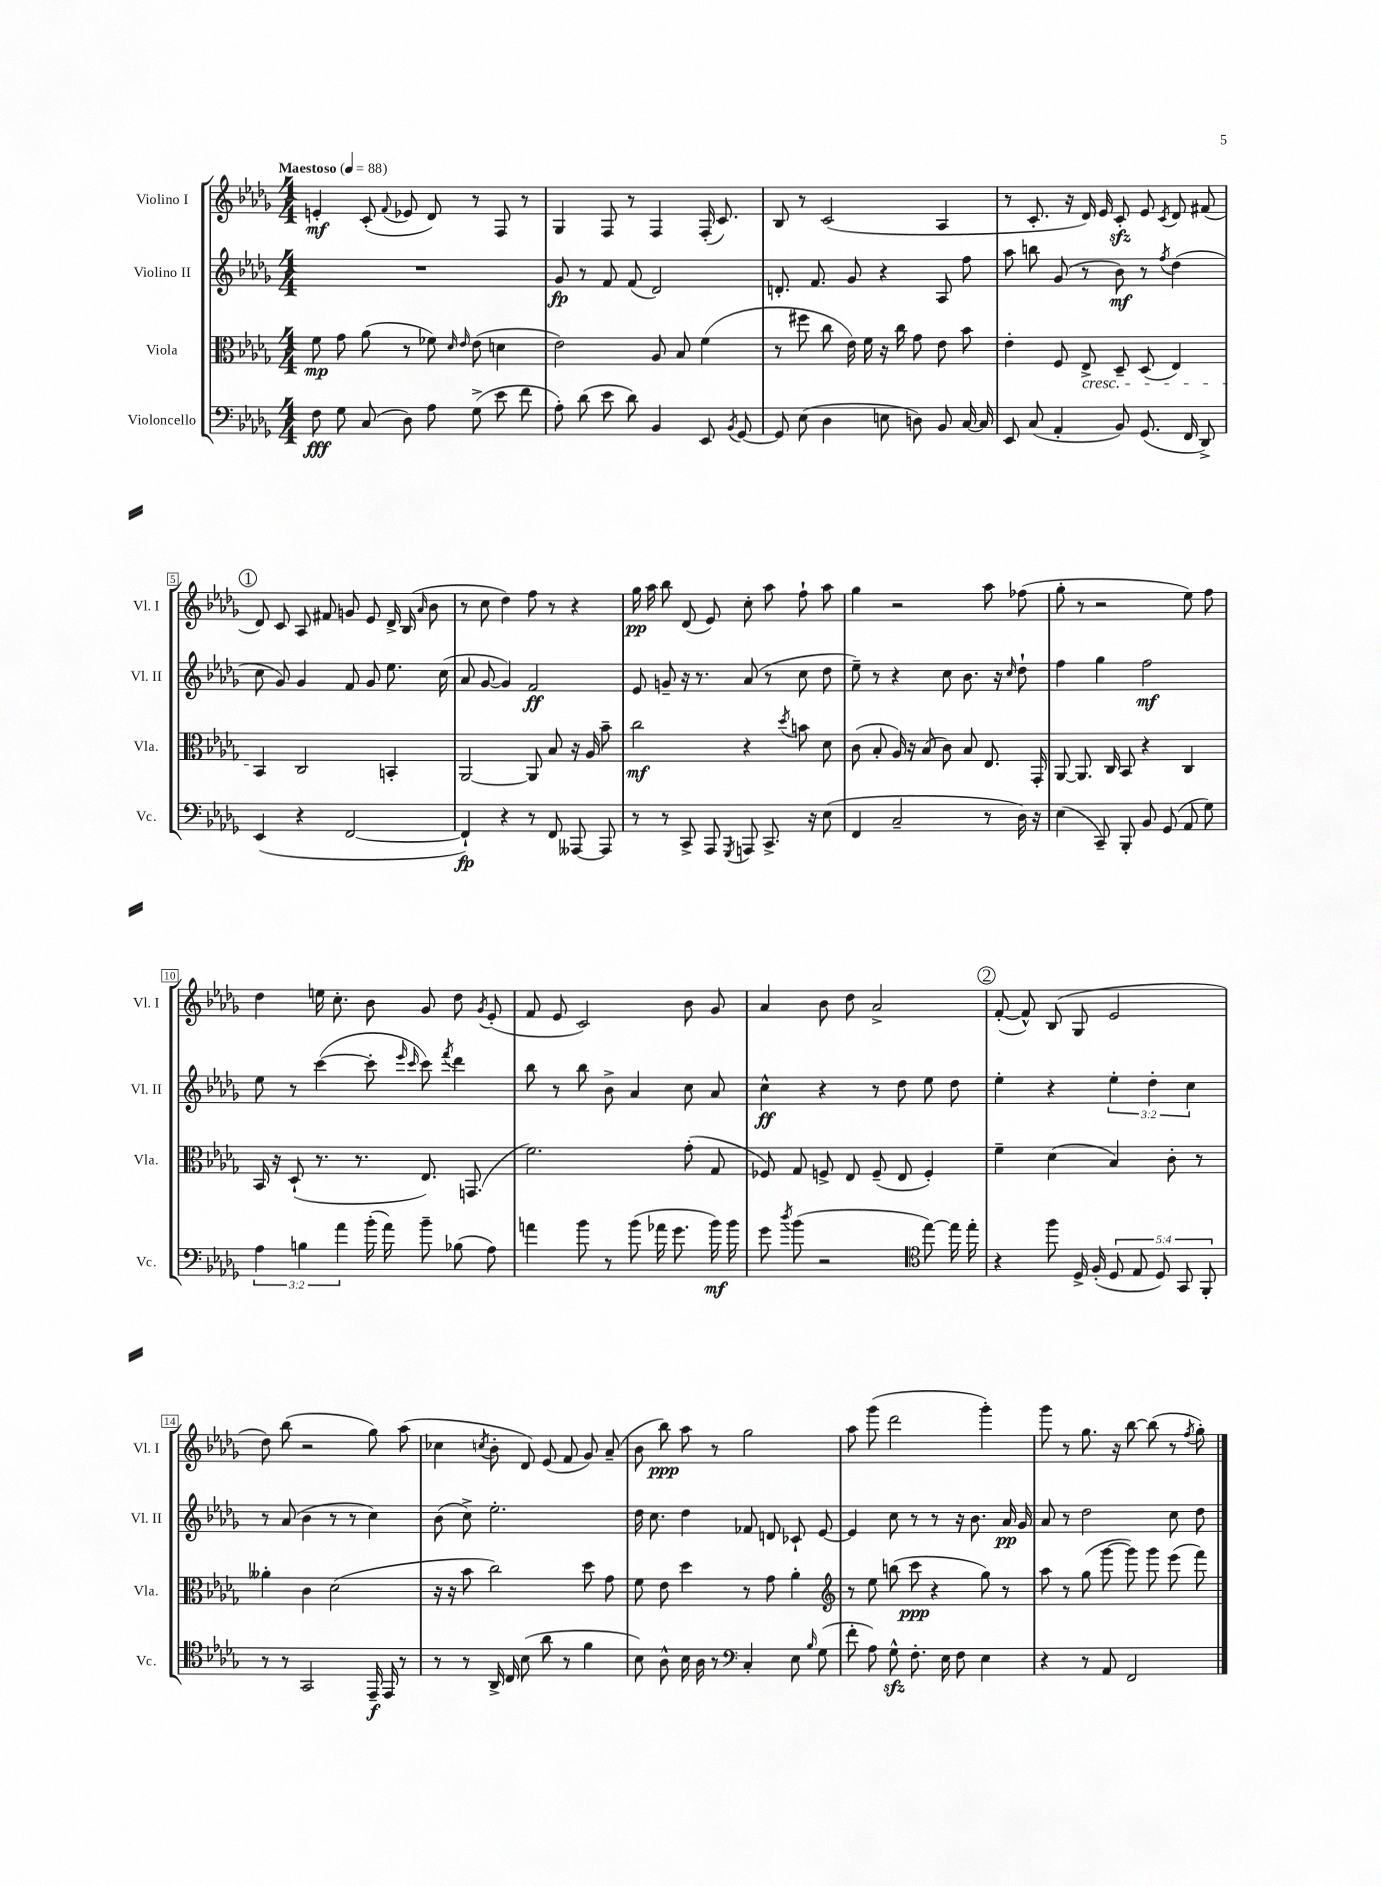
<<
\new StaffGroup <<
\new Staff = "s0" \with { instrumentName = "Violino I" shortInstrumentName = "Vl. I" } {
    \clef treble \key des \major \numericTimeSignature \time 4/4 \tempo "Maestoso" 4 = 88
    \autoBeamOff e'4-.\mf c'8-.( \appoggiatura { f'8 } ees'8 des'8) r8 f8 r8 |
    ges4 f8 r8 f4 f16-.( c'8.) |
    bes8 r8 c'2( aes4 |
    r8 c'8.-. r16 des'16) ees'16 c'8-.\sfz ees'8 \acciaccatura { c'8 } des'8 fis'8( |
    \mark \markup { \circle "1" } des'8) c'8 aes8 fis'8 g'8 ees'8 des'16-> bes16( \grace { aes'16 } bes'8 |
    r8 c''8 des''4) f''8 r8 r4 |
    ges''16\pp aes''16 bes''8 des'8( ees'8) c''8-. aes''8 f''8-! aes''8 |
    ges''4 r2 aes''8 fes''8( |
    ges''8-. r8 r2 ees''8) f''8 |
    des''4 e''16 c''8.-. bes'8 ges'8 des''8 \acciaccatura { ges'8 } ees'8-.( |
    f'8 ees'8 c'2) bes'8 ges'8 |
    aes'4 bes'8 des''8 aes'2-> |
    \mark \markup { \circle "2" } f'8~-.( f'8-^) bes8( ges8 ees'2 |
    des''8) bes''8( r2 ges''8) aes''8( |
    ces''4 \acciaccatura { c''8 } bes'8-. des'8) ees'8( f'8 ges'8) aes'8--( |
    bes'8 bes''8\ppp) aes''8 r8 ges''2 |
    aes''8 ges'''8( des'''2 ges'''4-.) |
    ges'''8 r8 ges''8. r16 bes''8~ bes''8( r8 \acciaccatura { f''8 } ges''8-.) \bar "|." |
}
\new Staff = "s1" \with { instrumentName = "Violino II" shortInstrumentName = "Vl. II" } {
    \clef treble \key des \major \numericTimeSignature \time 4/4 \override Staff.TupletNumber.text = #tuplet-number::calc-fraction-text
    \autoBeamOff R1 |
    ges'8\fp r8 f'8 f'8( des'2) |
    d'8.-. f'8. ges'8 r4 aes8 f''8 |
    aes''8 b''8 ges'8( r8 bes'8\mf) r8 \acciaccatura { f''8 } des''4( |
    \mark \markup { \circle "1" } c''8 ges'8) ges'4 f'8 ges'8 ees''8. c''16( |
    aes'8 ges'8~ ges'4) f'2\ff |
    ees'8 g'8-- r16 r8. aes'8( r8 c''8 des''8 |
    ees''8--) r8 r4 c''8 bes'8. r16 \grace { c''16 } des''8-! |
    f''4 ges''4 f''2\mf |
    ees''8 r8 c'''4~( c'''8-. \grace { ees'''16 c'''16 } c'''8) \acciaccatura { f'''8 } des'''4 |
    bes''8 r8 bes''8 bes'8-> aes'4 c''8 aes'8 |
    c''4-^\ff r4 r8 des''8 ees''8 des''8 |
    \mark \markup { \circle "2" } ees''4-. r4 \tuplet 3/2 { ees''4-. des''4-. c''4 } |
    r8 aes'8( bes'4 r8 r8 c''4) |
    bes'8( c''8->) ees''2.-. |
    des''16 c''8. des''4 fes'8 d'8 ces'8-! ees'8~ |
    ees'4 c''8 r8 r8 r16 bes'8. aes'16\pp ges'16 |
    aes'8 r8 des''2 c''8 des''8 \bar "|." |
}
\new Staff = "s2" \with { instrumentName = "Viola" shortInstrumentName = "Vla." } {
    \clef alto \key des \major \numericTimeSignature \time 4/4
    \autoBeamOff f'8\mp ges'8 aes'8( r8 fes'8) \grace { des'16 ees'16 } ees'8( d'4 |
    ees'2) aes8 bes8 f'4( |
    r8 fis''8 c''8 ees'16) f'16 r16 c''16 ges'8 ees'8 bes'8 |
    ees'4-. f8 ees8->\cresc des8-- des8( ees4) |
    \mark \markup { \circle "1" } bes,4\! c2 b,4-. |
    aes,2~ aes,8 bes8 r16 aes16 bes'8-- |
    c''2\mf r4 \acciaccatura { des''8 } b'8 des'8 |
    c'8( bes8-. aes16) r16 bes8( c'8) bes8 ees8. ges,16-. |
    aes,8~ aes,8. c16 bes,8 r4 c4 |
    bes,16 r16 des8-!( r8. r8. ees8.) g,8.( |
    f'2.) ges'8-.( ges8 |
    fes8) ges8 f8-> ees8 f8--( ees8 f4-.) |
    \mark \markup { \circle "2" } f'4-- des'4( bes4) c'8-. r8 |
    aeses'4-. c'4 des'2( |
    r16 r16 bes'8 c''2) des''8 ges'8 |
    f'8 ees'8 des''4 r8 ges'8 aes'4-. |
    \clef treble r8 ees''8 b''8( c'''8\ppp r4 ges''8) r8 |
    aes''8 r8 ges''8( ges'''8~ ges'''8) ges'''8 ees'''8( f'''8) \bar "|." |
}
\new Staff = "s3" \with { instrumentName = "Violoncello" shortInstrumentName = "Vc." } {
    \clef bass \key des \major \numericTimeSignature \time 4/4 \override Staff.TupletNumber.text = #tuplet-number::calc-fraction-text
    \autoBeamOff f8\fff ges8 c8( des8) aes8 ges8->( ees'8 f'8 |
    aes8-.) des'8( ees'8 des'8) bes,4 ees,8 \acciaccatura { bes,8 } ges,8~ |
    ges,8 ees8( des4 e8 d8) bes,8 c16~ c16 |
    ees,8 c8( aes,4-. bes,8) ges,8.( f,16 des,8->) |
    \mark \markup { \circle "1" } ees,4( r4 f,2~ |
    f,4-!\fp) r4 r8 f,8 aeses,,8~ aeses,,8 |
    r8 r8 c,8-> aes,,8 \acciaccatura { ges,,8 } a,,8 c,8.-> r16 ees8( |
    f,4 c2-- r8 des16) r16 |
    ees4( c,8--) bes,,8-. bes,8 ges,8( aes,8 ges8) |
    \tuplet 3/2 { aes4 b4 aes'4 } bes'16-.( aes'16) bes'8-- bes8( aes8) |
    a'4 bes'8 r8 bes'8( aes'16 ges'8. bes'16\mf) bes'16 |
    ges'8 \acciaccatura { des''8 } bes'8( r2 \clef tenor ees''8~) ees''16 ees''16-. |
    \mark \markup { \circle "2" } r4 f''8 des16-> f16-.( \tuplet 5/4 { des8 ees8 des8) ges,8 f,8-. } |
    r8 r8 ges,2 ees,16--\f ees,16 r8 |
    r8 r8 aes,16-> c16 bes8( aes'8 r8 f'4 |
    bes8) aes8-^ bes16 aes16 r8 \clef bass c4-. ees8 \grace { bes16 } ges8( |
    f'8-. aes8) ges8-^\sfz f8.-. ees16 f8 ees4 |
    r4 r8 aes,8 f,2 \bar "|." |
}
>>
>>
\layout { \context { \Score \override BarNumber.stencil = #(make-stencil-boxer 0.1 0.3 ly:text-interface::print) } }
